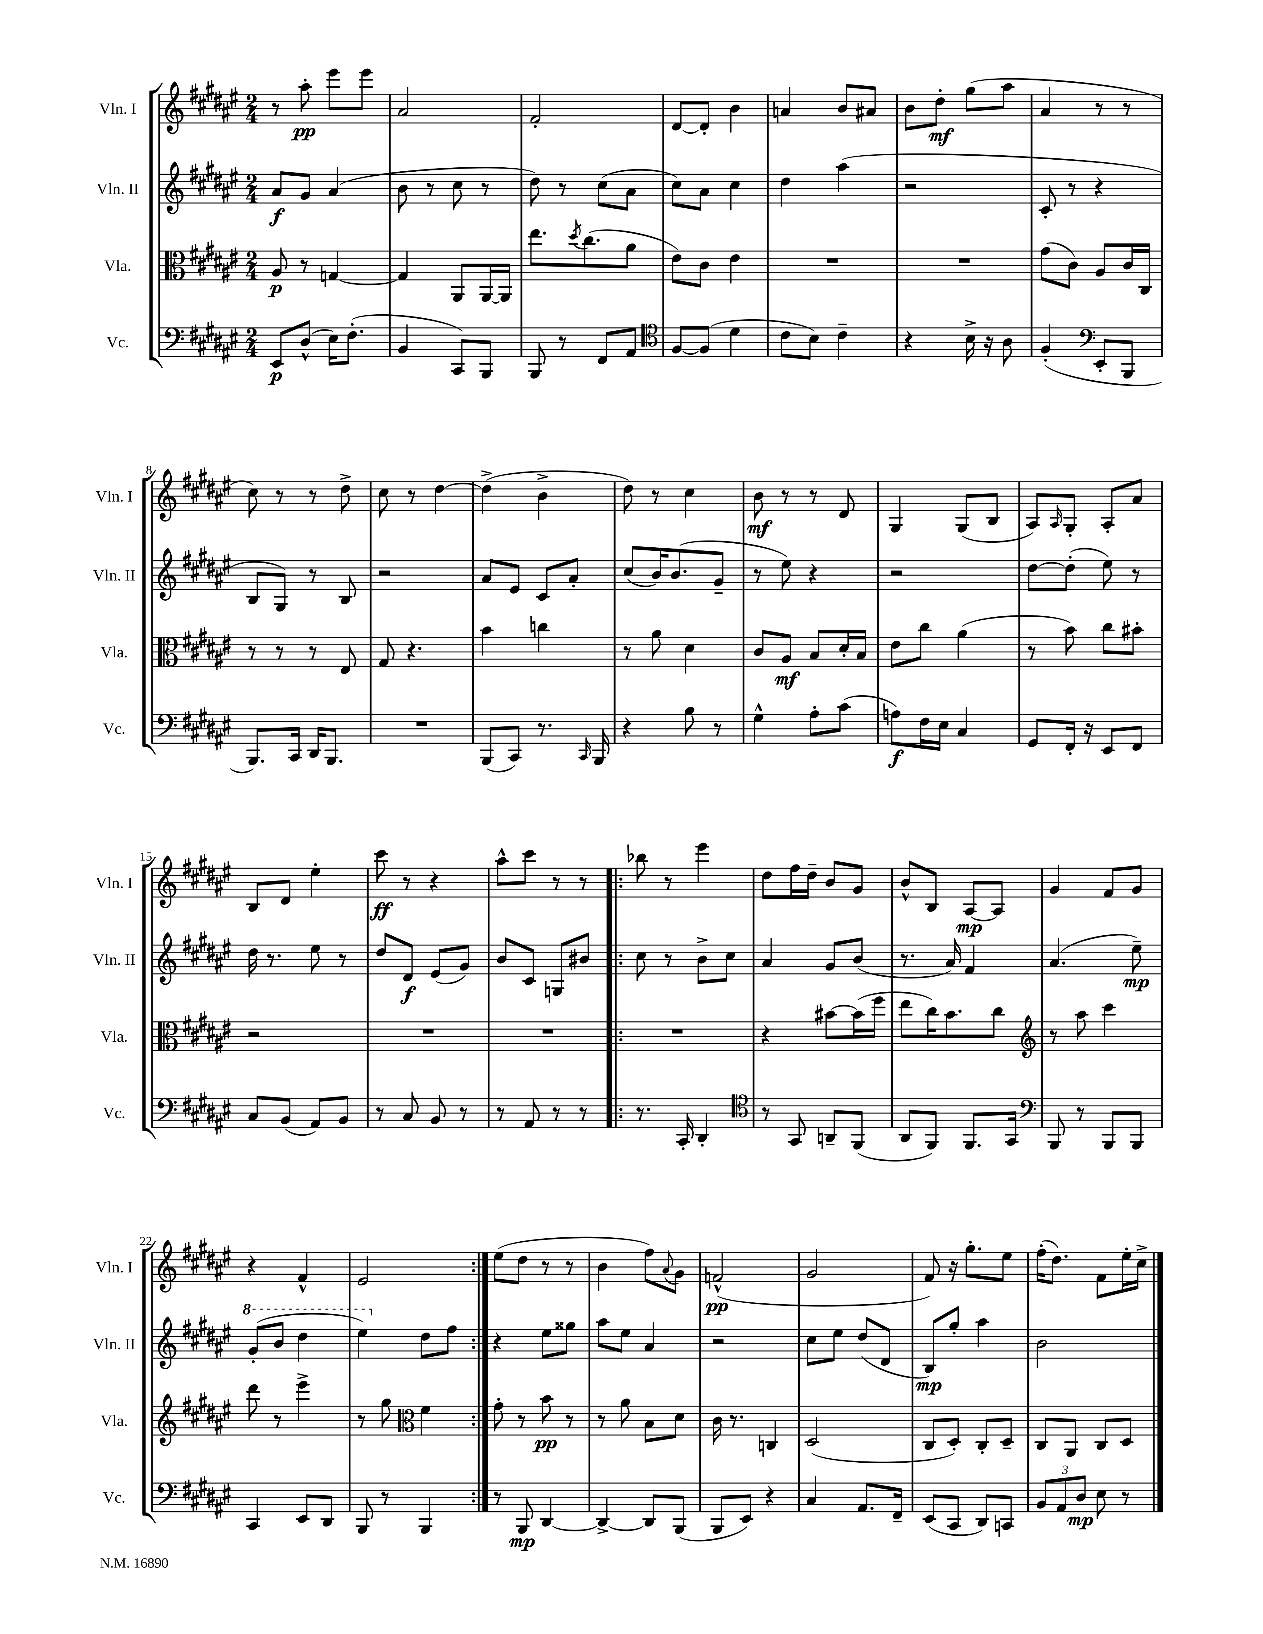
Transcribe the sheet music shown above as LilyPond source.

<<
\new StaffGroup <<
\new Staff = "s0" \with { instrumentName = "Vln. I" shortInstrumentName = "Vln. I" } {
    \clef treble \key fis \major \numericTimeSignature \time 2/4
    r8 ais''8-.\pp eis'''8 eis'''8 |
    ais'2 |
    fis'2-. |
    dis'8~ dis'8-. b'4 |
    a'4 b'8 ais'8 |
    b'8 dis''8-.\mf gis''8( ais''8 |
    ais'4 r8 r8 |
    cis''8) r8 r8 dis''8-> |
    cis''8 r8 dis''4~ |
    dis''4->( b'4-> |
    dis''8) r8 cis''4 |
    b'8\mf r8 r8 dis'8 |
    gis4 gis8( b8 |
    ais8) \grace { ais16 } gis8-. ais8-. ais'8 |
    b8 dis'8 eis''4-. |
    cis'''8\ff r8 r4 |
    ais''8-^ cis'''8 r8 r8 |
    \repeat volta 2 { bes''8 r8 eis'''4 |
    dis''8 fis''16 dis''16-- b'8 gis'8 |
    b'8-^ b8 ais8~\mp ais8 |
    gis'4 fis'8 gis'8 |
    r4 fis'4-^ |
    eis'2 | }
    eis''8( dis''8 r8 r8 |
    b'4 fis''8) \appoggiatura { ais'8 } gis'8 |
    f'2-^\pp( |
    gis'2 |
    fis'8) r16 gis''8.-. eis''8 |
    fis''16-.( dis''8.) fis'8 eis''16-. cis''16-> \bar "|." |
}
\new Staff = "s1" \with { instrumentName = "Vln. II" shortInstrumentName = "Vln. II" } {
    \clef treble \key fis \major \numericTimeSignature \time 2/4
    ais'8\f gis'8 ais'4( |
    b'8 r8 cis''8 r8 |
    dis''8) r8 cis''8( ais'8 |
    cis''8) ais'8 cis''4 |
    dis''4 ais''4( |
    r2 |
    cis'8-. r8 r4 |
    b8 gis8) r8 b8 |
    r2 |
    ais'8 eis'8 cis'8 ais'8-. |
    cis''8( b'16) b'8.( gis'8-- |
    r8 eis''8) r4 |
    r2 |
    dis''8~ dis''8-.( eis''8) r8 |
    dis''16 r8. eis''8 r8 |
    dis''8 dis'8\f eis'8( gis'8) |
    b'8 cis'8 g8 bis'8 |
    \repeat volta 2 { cis''8 r8 b'8-> cis''8 |
    ais'4 gis'8 b'8( |
    r8. ais'16) fis'4 |
    ais'4.( eis''8--\mp) |
    \ottava #1 gis''8-.( b''8 dis'''4 |
    eis'''4) \ottava #0 dis''8 fis''8 | }
    r4 eis''8 gisis''8 |
    ais''8 eis''8 ais'4 |
    r2 |
    cis''8 eis''8 dis''8( dis'8 |
    b8\mp) gis''8-. ais''4 |
    b'2 \bar "|." |
}
\new Staff = "s2" \with { instrumentName = "Vla." shortInstrumentName = "Vla." } {
    \clef alto \key fis \major \numericTimeSignature \time 2/4
    ais8\p r8 g4~ |
    g4 ais,8 ais,16~ ais,16 |
    eis''8. \acciaccatura { dis''8 } cis''8.( ais'8 |
    eis'8) cis'8 eis'4 |
    R2 |
    R2 |
    gis'8( cis'8) ais8 cis'16 cis16 |
    r8 r8 r8 eis8 |
    gis8 r4. |
    b'4 c''4 |
    r8 ais'8 dis'4 |
    cis'8 ais8\mf b8 dis'16-. b16 |
    eis'8 cis''8 ais'4( |
    r8 b'8) cis''8 bis'8-. |
    r2 |
    R2 |
    R2 |
    \repeat volta 2 { R2 |
    r4 bis'8~ bis'16( fis''16 |
    eis''8 cis''16) b'8. cis''8 |
    \clef treble r8 ais''8 cis'''4 |
    dis'''8 r8 eis'''4-> |
    r8 gis''8 \clef alto fis'4 | }
    gis'8-. r8 b'8\pp r8 |
    r8 ais'8 b8 dis'8 |
    cis'16 r8. c4 |
    dis2( |
    cis8 dis8-.) cis8-. dis8-- |
    cis8 ais,8 cis8 dis8 \bar "|." |
}
\new Staff = "s3" \with { instrumentName = "Vc." shortInstrumentName = "Vc." } {
    \clef bass \key fis \major \numericTimeSignature \time 2/4
    eis,8\p dis8-^( eis16) fis8.-.( |
    b,4 cis,8) b,,8 |
    b,,8 r8 fis,8 ais,8 |
    \clef tenor fis8~ fis8( dis'4 |
    cis'8 b8) cis'4-- |
    r4 b16-> r16 ais8 |
    fis4-.( \clef bass eis,8-. b,,8 |
    b,,8.) cis,16 dis,16 b,,8. |
    R2 |
    b,,8( cis,8) r8. \grace { cis,16 } b,,16 |
    r4 b8 r8 |
    gis4-^ ais8-. cis'8( |
    a8\f) fis16 eis16 cis4 |
    gis,8 fis,16-. r16 eis,8 fis,8 |
    cis8 b,8( ais,8) b,8 |
    r8 cis8 b,8 r8 |
    r8 ais,8 r8 r8 |
    \repeat volta 2 { r8. cis,16-. dis,4-. |
    \clef tenor r8 gis,8 a,8-- fis,8( |
    ais,8 fis,8) fis,8. gis,16 |
    \clef bass b,,8 r8 b,,8 b,,8 |
    cis,4 eis,8 dis,8 |
    b,,8 r8 b,,4 | }
    r8 b,,8\mp dis,4~ |
    dis,4~-> dis,8 b,,8( |
    b,,8 eis,8) r4 |
    cis4 ais,8. fis,16-- |
    eis,8( cis,8 dis,8) c,8 |
    \tuplet 3/2 { b,8 ais,8 dis8\mp } eis8 r8 \bar "|." |
}
>>
>>
